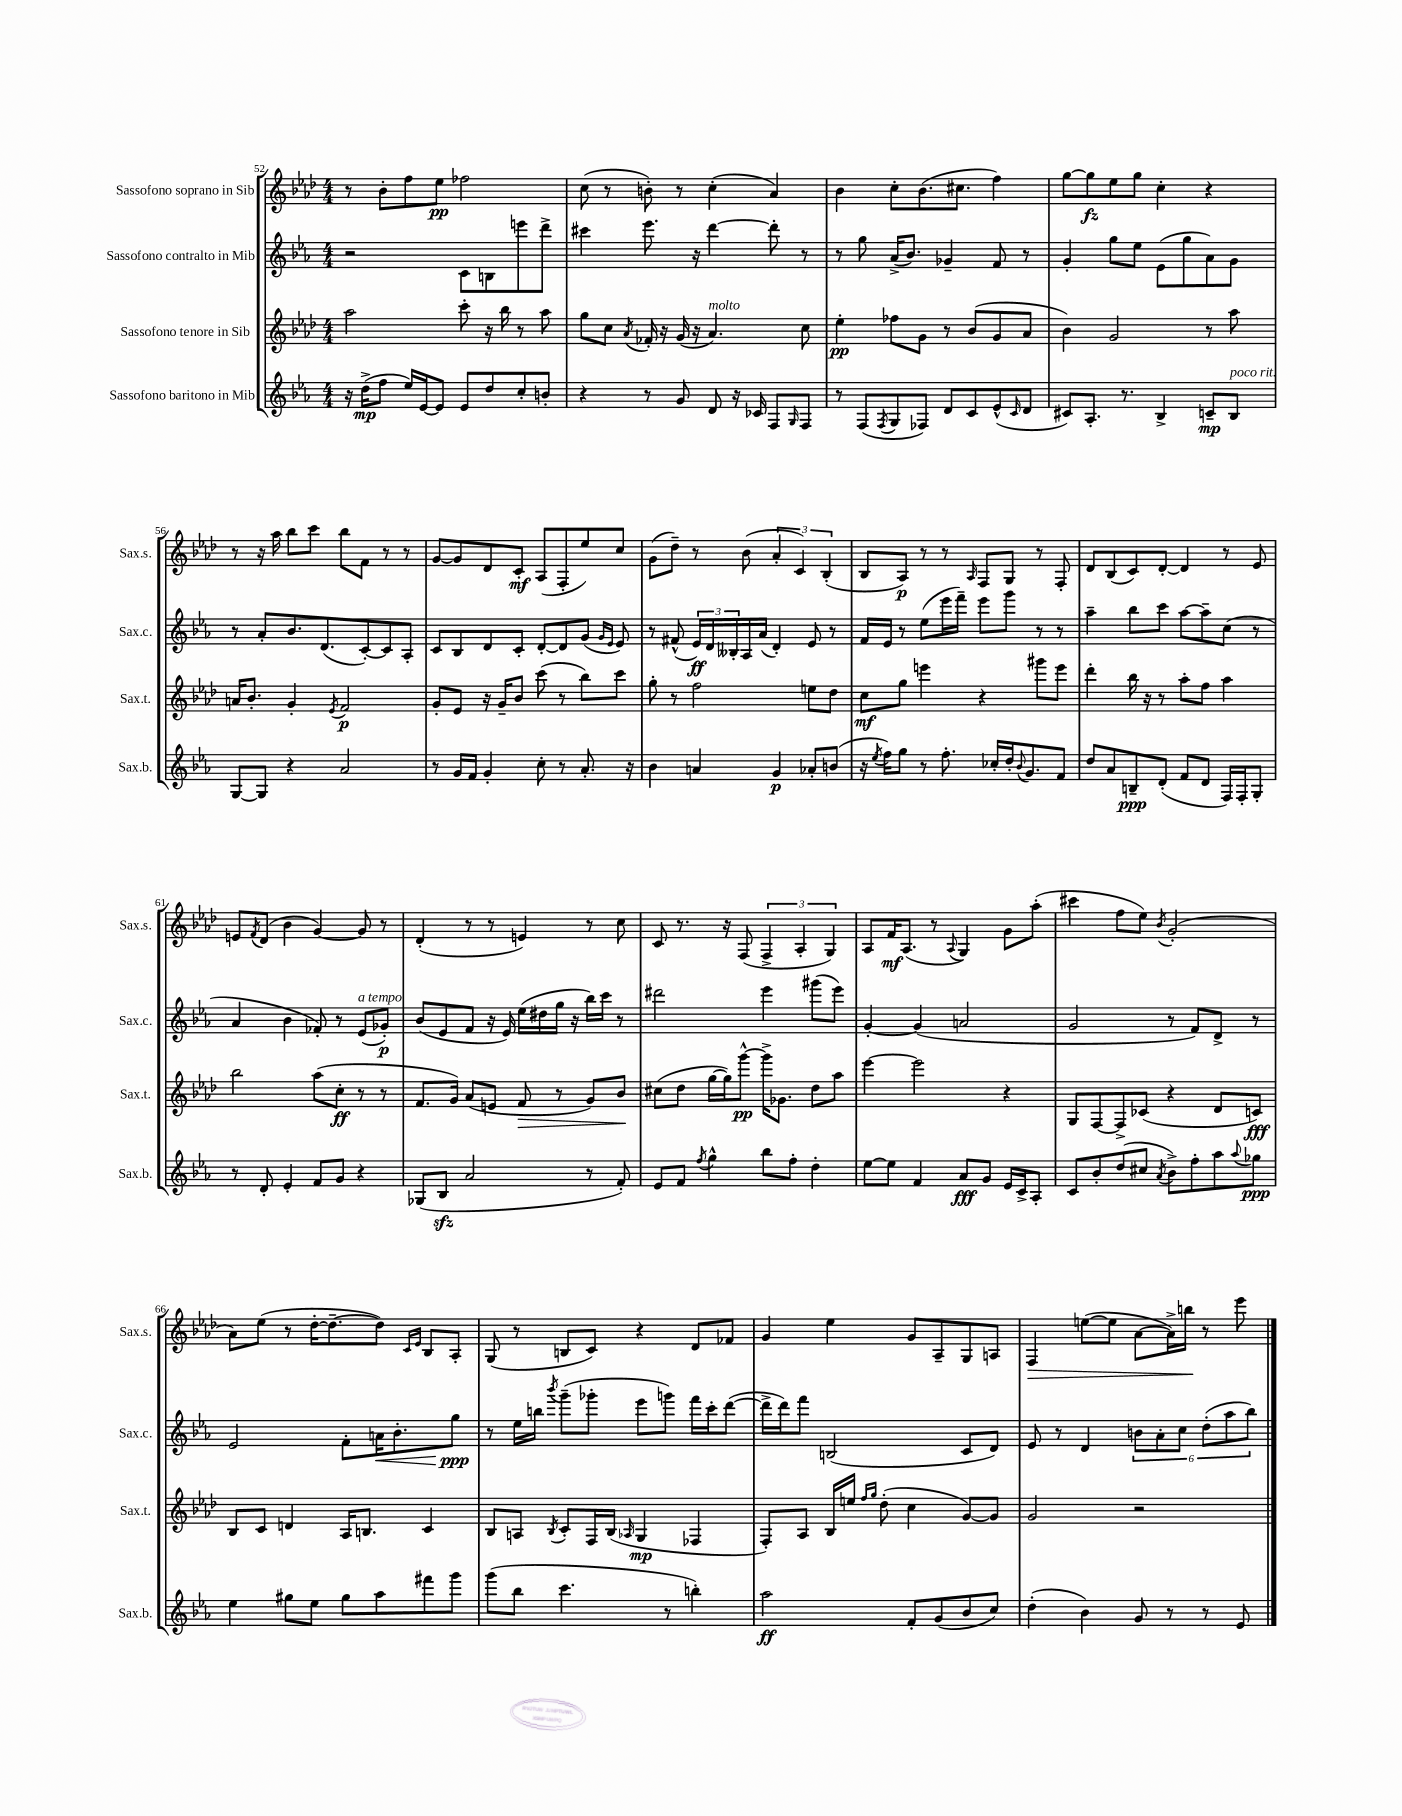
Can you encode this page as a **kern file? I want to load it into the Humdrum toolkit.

**kern	**kern	**kern	**kern
*staff4	*staff3	*staff2	*staff1
*clefG2	*clefG2	*clefG2	*clefG2
*k[b-e-a-]	*k[b-e-a-d-]	*k[b-e-a-]	*k[b-e-a-d-]
*M4/4	*M4/4	*M4/4	*M4/4
16r	2aa-	2r	8r
(16dd^	.	.	.
8ff	.	.	8b-'
16ee-)	.	.	8ff
[16e-	.	.	.
8e-]	.	.	8ee-
8e-	8ccc'	8c	2ff-
8dd	16r	8B	.
.	16bb-	.	.
8cc'	8r	8eee	.
8b'	8aa-	8ddd^	.
=	=	=	=
4r	8gg	4ccc#	(8cc
.	8cc	.	8r
.	8qa-	.	.
8r	16f-'	8.eee-	8b')
.	16r	.	.
8g	(16g	.	8r
.	16r	16r	.
8d	4.a-)	[4ddd	(4cc'
16r	.	.	.
16c-	.	.	.
8F	.	8ddd']	4a-)
16qqG	.	.	.
8F	8cc	8r	.
=	=	=	=
8r	4ee-'	8r	4b-
(8F	.	8gg	.
8qF	.	.	.
8G	8ff-	(16a-^	8cc'
.	.	8.b-)	.
8F-)	8g	.	(8.b-
8d	8r	4g-~	.
.	.	.	8.cc#
8c	(8b-	.	.
(8e-^^	8g	8f	4ff)
16qqc	.	.	.
8d	8a-	8r	.
=	=	=	=
8c#)	4b-)	4g'	[8gg
8.A-'	.	.	8gg]
.	2g	8gg	8ee-
8.r	.	.	.
.	.	8ee-	8gg
4B-^	.	(8e-	4cc'
.	.	8gg	.
8c~	8r	8a-)	4r
8B-	8aa-	8g	.
=	=	=	=
[8G	16a	8r	8r
.	8.b-'	.	.
8G]	.	8a-'	16r
.	.	.	16aa-
4r	4g'	8.b-	8bb-
.	.	.	8ccc
.	.	(8.d	.
.	8qe-	.	.
2a-	2f	.	8bb-
.	.	[8c')	8f
.	.	8c]	8r
.	.	8A-'	8r
=	=	=	=
8r	8g'	8c	[8g
16g	8e-	8B-	8g]
16f	.	.	.
4g'	16r	8d	8d-
.	16g~	.	.
.	8b-	8c'	8c'
8cc'	(8ccc	[8d'	(8A-
8r	8r	8d]	8F'
8.a-'	8bb-)	(8g	8ee-)
.	.	16qqg	.
.	.	16qqe-	.
.	8ccc	8e-)	8cc
16r	.	.	.
=	=	=	=
4b-	8gg'	8r	(8g
.	8r	(8f#^^	8dd-~)
4a	2ff	24e-)	8r
.	.	24d	.
.	.	24B--'	.
.	.	16A-	(8b-
.	.	(16a-	.
4g	.	4d')	6a-'
.	.	.	6c)
8a-'	8ee	8e-	.
.	.	.	(6B-'
(8b	8dd-	8r	.
=	=	=	=
16r	8cc	16f	8B-
8qee-	.	.	.
16ff)	.	16e-	.
8gg	8gg	8r	8A-)
8r	4eee	(8ee-	8r
8.ff'	.	16eee-	8r
.	.	16fff~)	.
.	.	.	16qqA-
.	4r	8eee-	8F
16cc-'	.	.	.
16dd'	.	8ggg	8G
8qqb-	.	.	.
8.g	.	.	.
.	8ggg#	8r	8r
8f	8eee	8r	8F'
=	=	=	=
8dd	4ddd-'	4aa-~	8d-
8a-	.	.	(8B-
8B~	16bb-	8bb-	8c)
.	16r	.	.
(8d'	8r	8ccc	[8d-'
8f	8aa-'	[8aa-	4d-]
8d	8ff	8aa-~]	.
16F)	4aa-	(8cc	8r
16F'	.	.	.
8G'	.	8r	8e-
=	=	=	=
8r	2bb-	4a-	8e
.	.	.	8qf
8d'	.	.	(8d-
4e-'	.	4b-	4b-
8f	(8aa-	8f-')	[4g)
8g	8cc'	8r	.
4r	8r	(8e-	8g]
.	8r	8g-')	8r
=	=	=	=
(8G-	8.f	(8b-	(4d-'
8B-	.	8e-	.
.	16g)	.	.
2a-	(8a-	8f	8r
.	8e	16r	8r
.	.	16e-)	.
.	8f	(16ee-	4e)
.	.	16dd#	.
.	8r	16gg	.
.	.	16r	.
8r	8g)	16bb-)	8r
.	.	16ccc	.
8f')	8b-	8r	8cc
=	=	=	=
8e-	(8cc#	2ddd#	8c
8f	8dd-	.	8.r
8qff	.	.	.
4gg^^	[16gg	.	.
.	16gg])	.	16r
.	[8ggg^^	.	(8F
8bb-	16ggg^]	4eee-	6F^
.	8.g-	.	.
8ff'	.	.	.
.	.	.	6A-'
4dd'	8dd-	(8ggg#	.
.	.	.	6G)
.	8aa-	8eee-)	.
=	=	=	=
[8ee-	[4eee-	[4g'	8A-
8ee-]	.	.	16f
.	.	.	(8.A-
4f	2eee-]	(4g]	.
.	.	.	8r
.	.	.	8qqA-
8a-	.	2a	4G)
8g	.	.	.
16e-	4r	.	8g
16c^	.	.	.
8A-'	.	.	(8aa-'
=	=	=	=
8c	8G	2g	4ccc#
8b-'	[8F	.	.
(8dd	8F^]	.	8ff
8cc#	(8c-	.	8ee-)
8qa-	.	.	8qb-
8b-^)	4r	8r	(2g'
8ff'	.	8f)	.
8aa-	8d-	8d^	.
8qqaa-	.	.	.
8gg-	8c)	8r	.
=	=	=	=
4ee-	8B-	2e-	8a-)
.	8c	.	(8ee-
8gg#	4d	.	8r
8ee-	.	.	[16dd-'
.	.	.	8.dd-~_
8gg#	16A-	8f'	.
.	8.B	.	.
8aa-	.	16a	8dd-])
.	.	8.b-'	.
.	.	.	16qqc
.	.	.	16qqe-
8fff#	4c	.	8B-
8ggg	.	8gg	8A-'
=	=	=	=
(8ggg	8B-	8r	(8G
8bb-	8A	16ee-	8r
.	.	16bb	.
.	8qB-	8qbbb-	.
4.ccc	8c'	(8ggg~	8B
.	16F	8ggg-'	8c)
.	(16B-	.	.
.	16qqA-	.	.
.	4G	8eee-	4r
8r	.	8ggg)	.
4bb')	4F-	16fff	8d-
.	.	16ccc'	.
.	.	([8ddd	8f-
=	=	=	=
2aa-	8F')	16ddd^]	4g
.	.	16ddd)	.
.	8A-	8fff	.
.	16B-	(2B	4ee-
.	16ee	.	.
.	16qqff	.	.
.	16qqgg	.	.
.	(8dd-'	.	.
8f'	4cc	.	8g
(8g	.	.	8A-~
8b-	[8g)	8c	8G
8cc)	8g]	8d)	8A
=	=	=	=
(4dd'	2g	8e-	4F
.	.	8r	.
4b-)	.	4d	([8ee
.	.	.	8ee]
8g	2r	12b	[8a-
.	.	12a-'	.
8r	.	.	16a-^])
.	.	12cc	.
.	.	.	16bb
8r	.	(12dd'	8r
.	.	12aa-	.
8e-	.	.	8eee-
.	.	12bb-)	.
==	==	==	==
*-	*-	*-	*-
